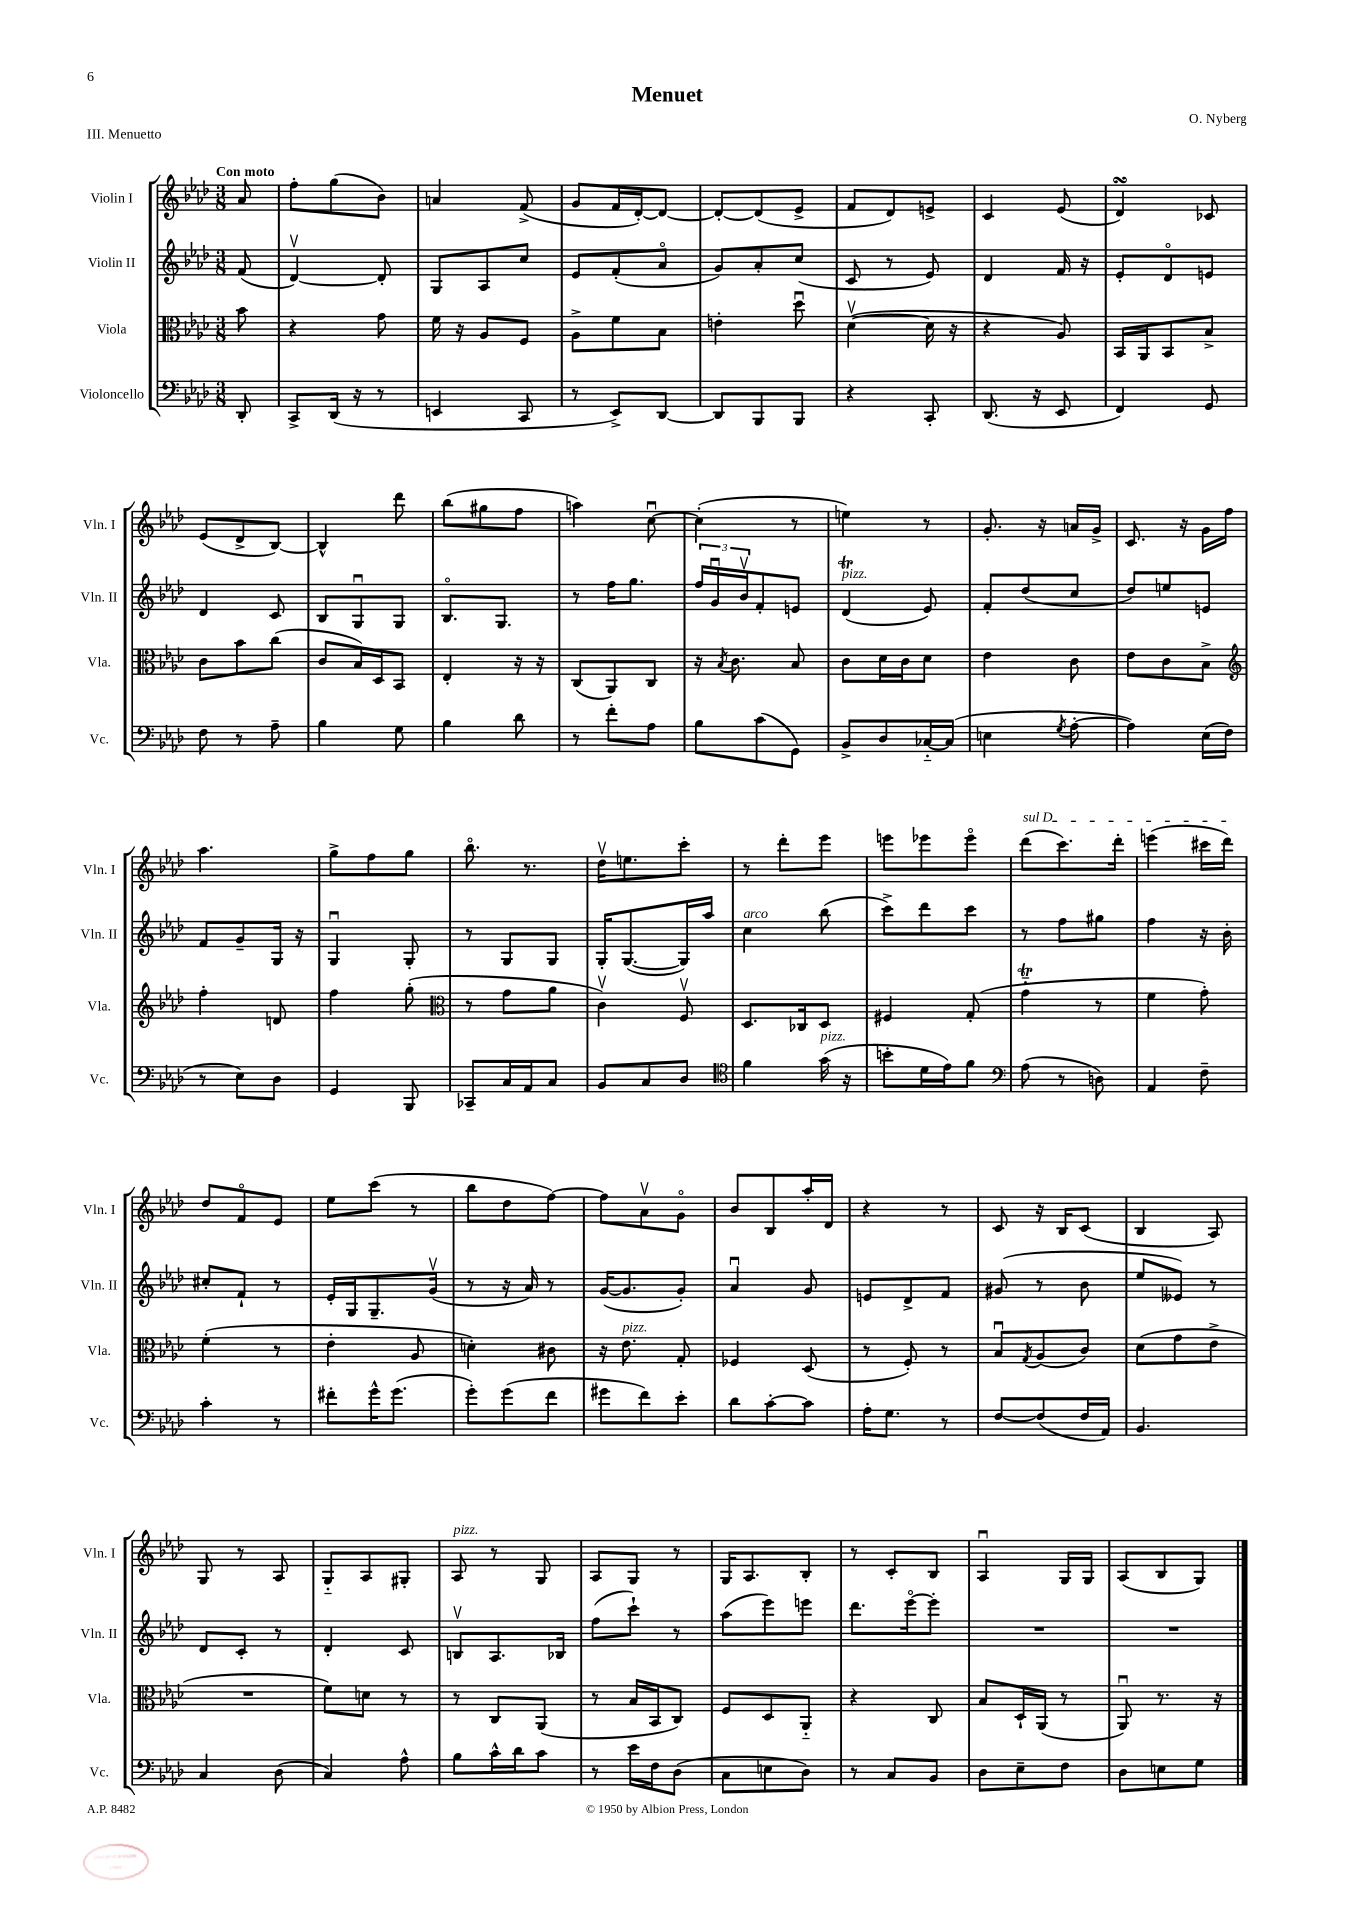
\header { title = "Menuet" composer = "O. Nyberg" piece = "III. Menuetto" }
<<
\new StaffGroup <<
\new Staff = "s0" \with { instrumentName = "Violin I" shortInstrumentName = "Vln. I" } {
    \clef treble \key aes \major \numericTimeSignature \time 3/8 \partial 8 \tempo "Con moto"
    aes'8 |
    f''8-. g''8( bes'8) |
    a'4 f'8->( |
    g'8 f'16 des'16~-.) des'8~ |
    des'8~-. des'8( ees'8-> |
    f'8 des'8) e'8-> |
    c'4 ees'8( |
    des'4\turn) ces'8 |
    ees'8( des'8-> bes8~) |
    bes4-^ des'''8 |
    bes''8( gis''8 f''8 |
    a''4) c''8~\downbow |
    c''4-.( r8 |
    e''4) r8 |
    g'8.-. r16 a'16 g'16-> |
    c'8. r16 g'16 f''16 |
    aes''4. |
    g''8-> f''8 g''8 |
    bes''8.\flageolet r8. |
    des''16\upbow e''8. c'''8-. |
    r8 des'''8-. ees'''8 |
    e'''8 ees'''8 ees'''8\flageolet |
    \once \override TextSpanner.bound-details.left.text = \markup { \italic "sul D" } des'''8\startTextSpan( c'''8.) des'''16-. |
    e'''4( cis'''16 des'''16\stopTextSpan) |
    des''8 f'8\flageolet ees'8 |
    ees''8 c'''8( r8 |
    bes''8 des''8 f''8~) |
    f''8 aes'8\upbow g'8\flageolet |
    bes'8 bes8 aes''16-. des'16 |
    r4 r8 |
    c'8 r16 bes16 c'8( |
    bes4 aes8) |
    g8 r8 aes8 |
    g8-_ aes8 gis8-. |
    aes8^\markup { \italic "pizz." } r8 g8 |
    aes8 g8 r8 |
    g16 aes8. bes8-. |
    r8 c'8-. bes8 |
    aes4\downbow g16 g16 |
    aes8( bes8 g8) \bar "|." |
}
\new Staff = "s1" \with { instrumentName = "Violin II" shortInstrumentName = "Vln. II" } {
    \clef treble \key aes \major \numericTimeSignature \time 3/8 \partial 8
    f'8( |
    des'4~\upbow) des'8-. |
    g8 aes8 c''8 |
    ees'8 f'8-.( aes'8\flageolet |
    g'8) aes'8-. c''8( |
    c'8 r8 ees'8) |
    des'4 f'16 r16 |
    ees'8-. des'8\flageolet e'8 |
    des'4 c'8 |
    bes8 g8\downbow g8 |
    bes8.\flageolet g8. |
    r8 f''16 g''8. |
    \tuplet 3/2 { f''16 g'16\downbow bes'16\upbow } f'8-. e'8 |
    des'4\trill^\markup { \italic "pizz." }( ees'8) |
    f'8-. des''8( c''8 |
    des''8) e''8 e'8 |
    f'8 g'8-- g16 r16 |
    g4\downbow g8-. |
    r8 g8 g8 |
    g16-. g8.~( g16) aes''16 |
    c''4^\markup { \italic "arco" } bes''8( |
    c'''8->) des'''8 c'''8 |
    r8 f''8 gis''8 |
    f''4 r16 bes'16-. |
    cis''8-. f'8-! r8 |
    ees'16-. g16 g8.-- g'16\upbow( |
    r8 r16 aes'16) r8 |
    g'16~( g'8. g'8-.) |
    aes'4\downbow g'8 |
    e'8 des'8-> f'8 |
    gis'8( r8 bes'8 |
    ees''8 eeses'8) r8 |
    des'8 c'8-. r8 |
    des'4-. c'8 |
    b8\upbow aes8. bes16 |
    f''8( c'''8-!) r8 |
    aes''8( ees'''8) e'''8 |
    des'''8. ees'''16~\flageolet ees'''8-. |
    R4. |
    R4. \bar "|." |
}
\new Staff = "s2" \with { instrumentName = "Viola" shortInstrumentName = "Vla." } {
    \clef alto \key aes \major \numericTimeSignature \time 3/8 \partial 8
    bes'8 |
    r4 g'8 |
    f'16 r16 aes8 f8 |
    aes8-> f'8 bes8 |
    e'4-. des''8\downbow |
    des'4~\upbow( des'16 r16 |
    r4 aes8) |
    bes,16 aes,16 bes,8 bes8-> |
    c'8 bes'8 c''8( |
    c'8 bes16) des16 bes,8 |
    ees4-. r16 r16 |
    c8( aes,8) c8 |
    r16 \acciaccatura { bes8 } c'8. bes8 |
    c'8 des'16 c'16 des'8 |
    ees'4 c'8 |
    ees'8 c'8 bes8-> |
    \clef treble f''4-. d'8 |
    f''4 g''8-.( |
    \clef alto r8 g'8 aes'8 |
    c'4\upbow) f8\upbow |
    des8. ces16 des8 |
    fis4 g8-.( |
    g'4-_\trill r8 |
    f'4 g'8-.) |
    f'4-.( r8 |
    ees'4-. aes8 |
    d'4-.) cis'8 |
    r16 ees'8.^\markup { \italic "pizz." } g8-. |
    fes4 des8( |
    r8 f8-.) r8 |
    bes8\downbow \acciaccatura { g8 } aes8( c'8) |
    des'8( g'8 ees'8-> |
    R4. |
    f'8) d'8 r8 |
    r8 c8 aes,8( |
    r8 bes16 bes,16 c8) |
    f8 des8 aes,8-_ |
    r4 c8 |
    bes8 des16-! aes,16( r8 |
    aes,8\downbow) r8. r16 \bar "|." |
}
\new Staff = "s3" \with { instrumentName = "Violoncello" shortInstrumentName = "Vc." } {
    \clef bass \key aes \major \numericTimeSignature \time 3/8 \partial 8
    des,8-. |
    c,8-> des,16( r16 r8 |
    e,4 c,8 |
    r8 ees,8->) des,8~ |
    des,8 bes,,8 bes,,8 |
    r4 c,8-. |
    des,8.( r16 ees,8 |
    f,4) g,8 |
    f8 r8 aes8-- |
    bes4 g8 |
    bes4 des'8 |
    r8 f'8-. aes8 |
    bes8 c'8( g,8) |
    bes,8-> des8 ces16~-_ ces16( |
    e4 \acciaccatura { g8 } aes8~-. |
    aes4) ees16( f16 |
    r8 ees8) des8 |
    g,4 bes,,8 |
    ces,8-- c16 aes,16 c8 |
    bes,8 c8 des8 |
    \clef tenor f'4 g'16^\markup { \italic "pizz." }( r16 |
    b'8-. des'16 ees'16) f'8 |
    \clef bass aes8( r8 d8) |
    aes,4 f8-- |
    c'4-. r8 |
    fis'8-. g'16-^ g'8.( |
    g'8-.) g'8( f'8 |
    gis'8 f'8) ees'8-. |
    des'8 c'8~-. c'8 |
    aes16-. g8. r8 |
    f8~ f8( f16 aes,16) |
    bes,4. |
    c4 des8( |
    c4) aes8-^ |
    bes8 c'16-^ des'16 c'8 |
    r8 ees'16 f16 des8( |
    c8 e8 des8) |
    r8 c8 bes,8 |
    des8 ees8-- f8 |
    des8 e8 g8 \bar "|." |
}
>>
>>
\layout { \context { \Score \remove "Bar_number_engraver" } }
